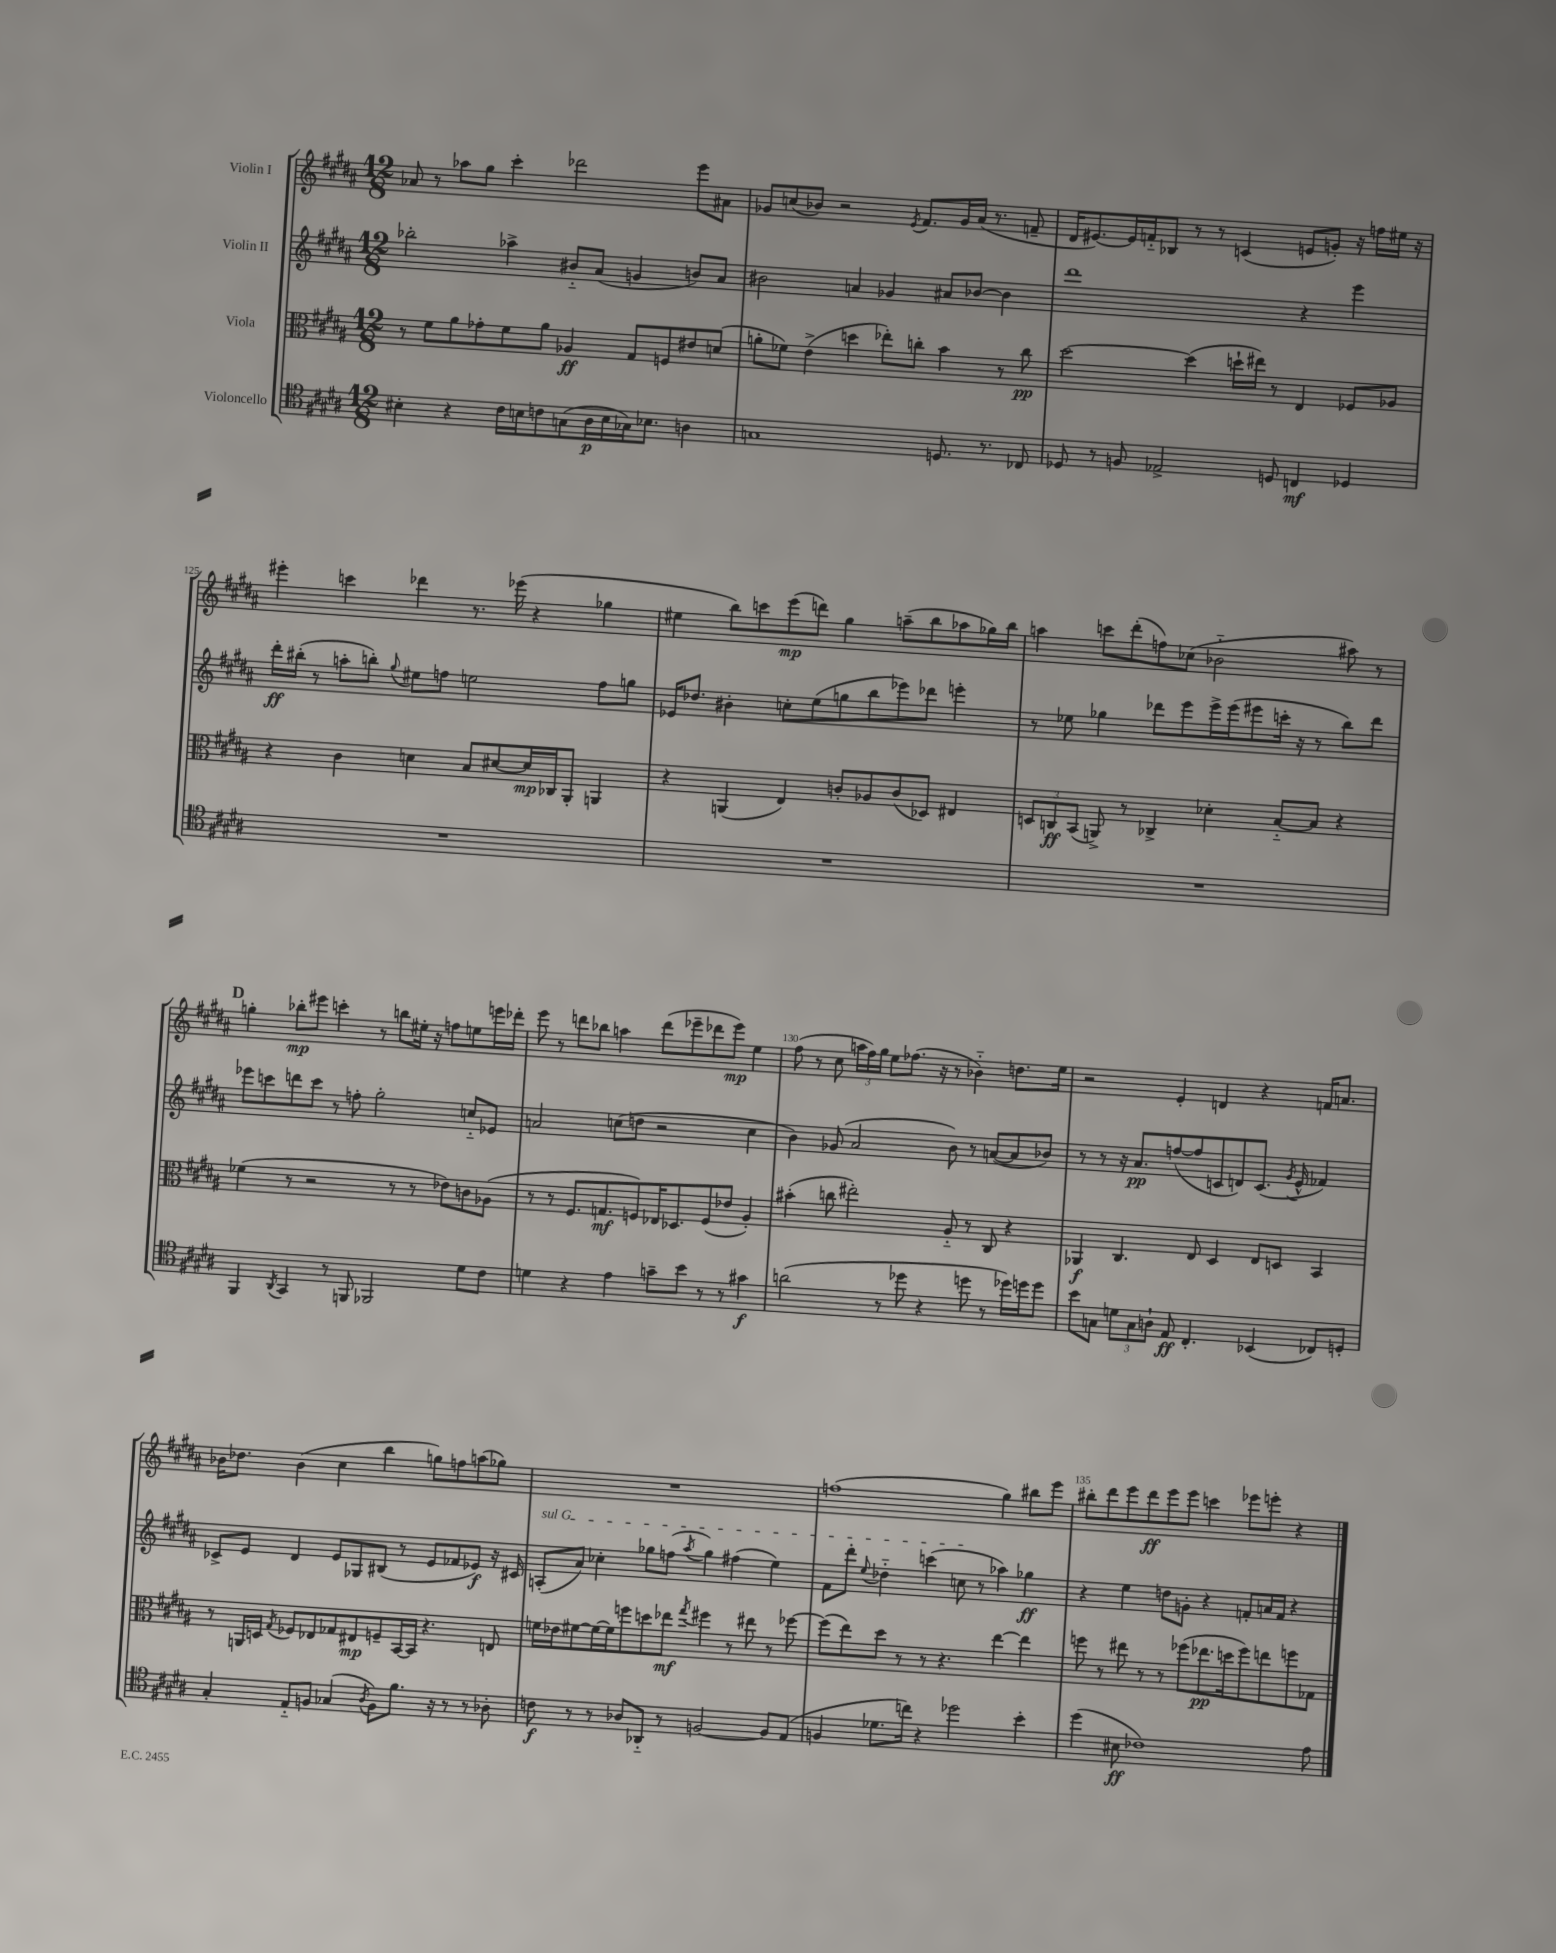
<<
\new StaffGroup <<
\new Staff = "s0" \with { instrumentName = "Violin I" } {
    \clef treble \key b \major \numericTimeSignature \time 12/8
    \autoBeamOff aes'8 r8 aes''8[ gis''8] cis'''4-. des'''2 e'''8[ ais'8] |
    ges'8[ c''8( bes'8]) r2 \acciaccatura { e'8 } fis'8.[ ges'16 ais'16]( r8. f'8-- |
    dis'16[ eis'8.~) eis'16 f'16-_ bes8] r8 r8 c'4( e'8[ g'8]-.) r16 f''16[ eis''16] r16 |
    eis'''4-. c'''4 des'''4 r8. ees'''16( r4 ges''4 |
    eis''4 b''8[) c'''8 e'''8\mp( d'''8]) gis''4 a''8[--( b''8 aes''8 ges''16) b''16] |
    a''4 c'''8[ dis'''8-.( f''8) ces''8]( bes'2-_ ais''8) r8 |
    \mark \markup { \bold "D" } g''4-. bes''8[-.\mp eis'''8] c'''4-. r8 b''8[ eis''16]-. r16 f''8[ e''8 e'''16 des'''16]-. |
    e'''8 r8 d'''8[ bes''8] a''4 d'''8[( ees'''8-- des'''8 ees'''8]\mp) e''4 |
    fis''8( r8 cis''8 \tuplet 3/2 { a''16[ fis''16) gis''16] } e''8[ fes''8.]( r16 r8 bes'4-_) d''8.[ e''16] |
    r2 e'4-. d'4 r4 f'16[ a'8.] |
    bes'16[ des''8.] bes'4( cis''4 b''4 g''8[) f''8 a''8( ges''8]) |
    R1. |
    f''1( gis''4) bis''8[ e'''8] |
    bis''8[-. dis'''8 e'''8 dis'''8\ff e'''8 e'''8] c'''4 ees'''8[ e'''8]-. r4 \bar "|." |
}
\new Staff = "s1" \with { instrumentName = "Violin II" } {
    \clef treble \key b \major \numericTimeSignature \time 12/8
    \autoBeamOff bes''2-. aes''4-> bis'8[-_ ais'8]( g'4 b'8[) ais'8] |
    bis'2 a'4 ges'4 ais'8[ bes'8]~ bes'4 |
    dis'''1 r4 e'''4 |
    dis'''16[-.\ff bis''16]-.( r8 a''8[-. b''8]-.) \appoggiatura { gis''8 } eis''8[ f''8] e''2 f''8[ g''8] |
    ees'16[ des''8.] bis'4-. c''8[-. e''8( g''8 b''8 ees'''8) des'''8] e'''4-. |
    r8 ees''8 ges''4 des'''8[ e'''8 e'''16-> e'''16( eis'''8 c'''16]-. r16 r8 b''8[) des'''8] |
    \mark \markup { \bold "D" } ees'''8[ c'''8 d'''8 c'''8] r8 f''8-. gis''2-. c''8[-_ ees'8] |
    a'2 c''8[( d''8] r2 c''4 |
    b'4) ges'8( ais'2 b'8) r8 a'8[~( a'8 bes'8]) |
    r8 r8 r16 ais'8.[\pp f''8~( f''8 c'8 d'8) c'8.]( \acciaccatura { gis'8 } e'16-^ fes'4) |
    ces'8[-> e'8] dis'4 e'8[ ges8 bis8]( r8 e'8[ fes'8 ees'8]\f) r16 cis'16 |
    \once \override TextSpanner.bound-details.left.text = \markup { \italic "sul G" } a8[-.\startTextSpan( ais'8]) ces''4-. ges''8[ f''8]( \acciaccatura { ais''8 } ges''4) fis''4( e''4) |
    fis'8[ dis'''8]-. \appoggiatura { e''8 } des''4-_ c'''4( c''8\stopTextSpan r8 aes''4) ges''4\ff |
    r4 e''4 d''8[ g'8]-. r4 f'8[-. a'16 f'16] r4 \bar "|." |
}
\new Staff = "s2" \with { instrumentName = "Viola" } {
    \clef alto \key b \major \numericTimeSignature \time 12/8
    \autoBeamOff r8 fis'8[ ais'8 ges'8-. fis'8 ais'8] aes4\ff gis8[ f8 eis'8 d'8]( |
    a'8[-. fes'8]) e'4->( d''4 ees''8[-.) c''8]-. b'4 r8 c''8\pp |
    dis''2~ dis''4( d''16[-! eis''16]) r8 e4 fes8[ aes8] |
    r4 cis'4 d'4 b8[ dis'8~ dis'16\mp ces16 ais,8]-. a,4 |
    r4 a,4( e4) c'8[-. aes8 c'8( des8]) eis4 |
    \tuplet 3/2 { d8[ c8\ff b,8]( } a,8->) r8 ces4-> des'4-. b8[~-_ b8] r4 |
    \mark \markup { \bold "D" } fes'4( r8 r2 r8 r8 ees'8[) c'8 aes8]( |
    r8 r8 fis8.[ g8.\mf f8) ees16 des8. f8( ees'8] ais4-.) |
    bis'4-.( c''8 eis''2-.) ais8-_ r8 cis8 r4 |
    aes,4\f cis4. e8 dis4 e8[ d8] b,4 |
    r8 a,16[ d16] \acciaccatura { gis8 } fes8[ ees8 ges8 eis8\mp f8-- b,16~ b,16] r4. e8 |
    f'16[ ees'16 fis'8~ fis'16~ fis'16 f''8 d''8 ees''8]\mf \acciaccatura { gis''8 } fis''4 r8 eis''8 r8 fes''8~ |
    fes''8[( e''8) dis''8] r8 r8 r4. e''4~ e''4 |
    f''8 r8 eis''8 r8 r8 fes''8[( ees''8.\pp d''16 fes''8) e''8 f''8 ges8] \bar "|." |
}
\new Staff = "s3" \with { instrumentName = "Violoncello" } {
    \clef tenor \key b \major \numericTimeSignature \time 12/8
    \autoBeamOff bis4-. r4 cis'16[ b16 c'8 g8( ais16\p b16 ges16) bes8.] a4 |
    g1 d8. r8. ces8 |
    des8 r8 f8 ees2-> d8 c4\mf des4 |
    R1. |
    R1. |
    R1. |
    \mark \markup { \bold "D" } fis,4 \acciaccatura { ais,8 } gis,4 r8 f,8 fes,2 dis'8[ cis'8] |
    d'4 r4 e'4 g'8[-- b'8] r8 r8 gis'4\f |
    a'2( r8 des''8 r4 d''8 r8 des''16[) d''16 d''8] |
    b'8[ g8] \tuplet 3/2 { d'8[ g8 a8]-! } e8\ff cis4.-. bes,4( ces8[) d8]-. |
    gis4-. e8[-_ f8] ges4( \acciaccatura { ais8 } f8[) fis'8.] r16 r8 r8 aes8-. |
    c'8\f r8 r8 aes8[ aes,8]-_ r8 f2~ f8[ e8]( |
    f4 des'8.[ c''16]) r4 des''2 b'4-. |
    dis''4( bis8\ff ces'1) e'8 \bar "|." |
}
>>
>>
\layout { \context { \Score currentBarNumber = #122 \override BarNumber.break-visibility = ##(#f #t #t) barNumberVisibility = #(every-nth-bar-number-visible 5) } }
